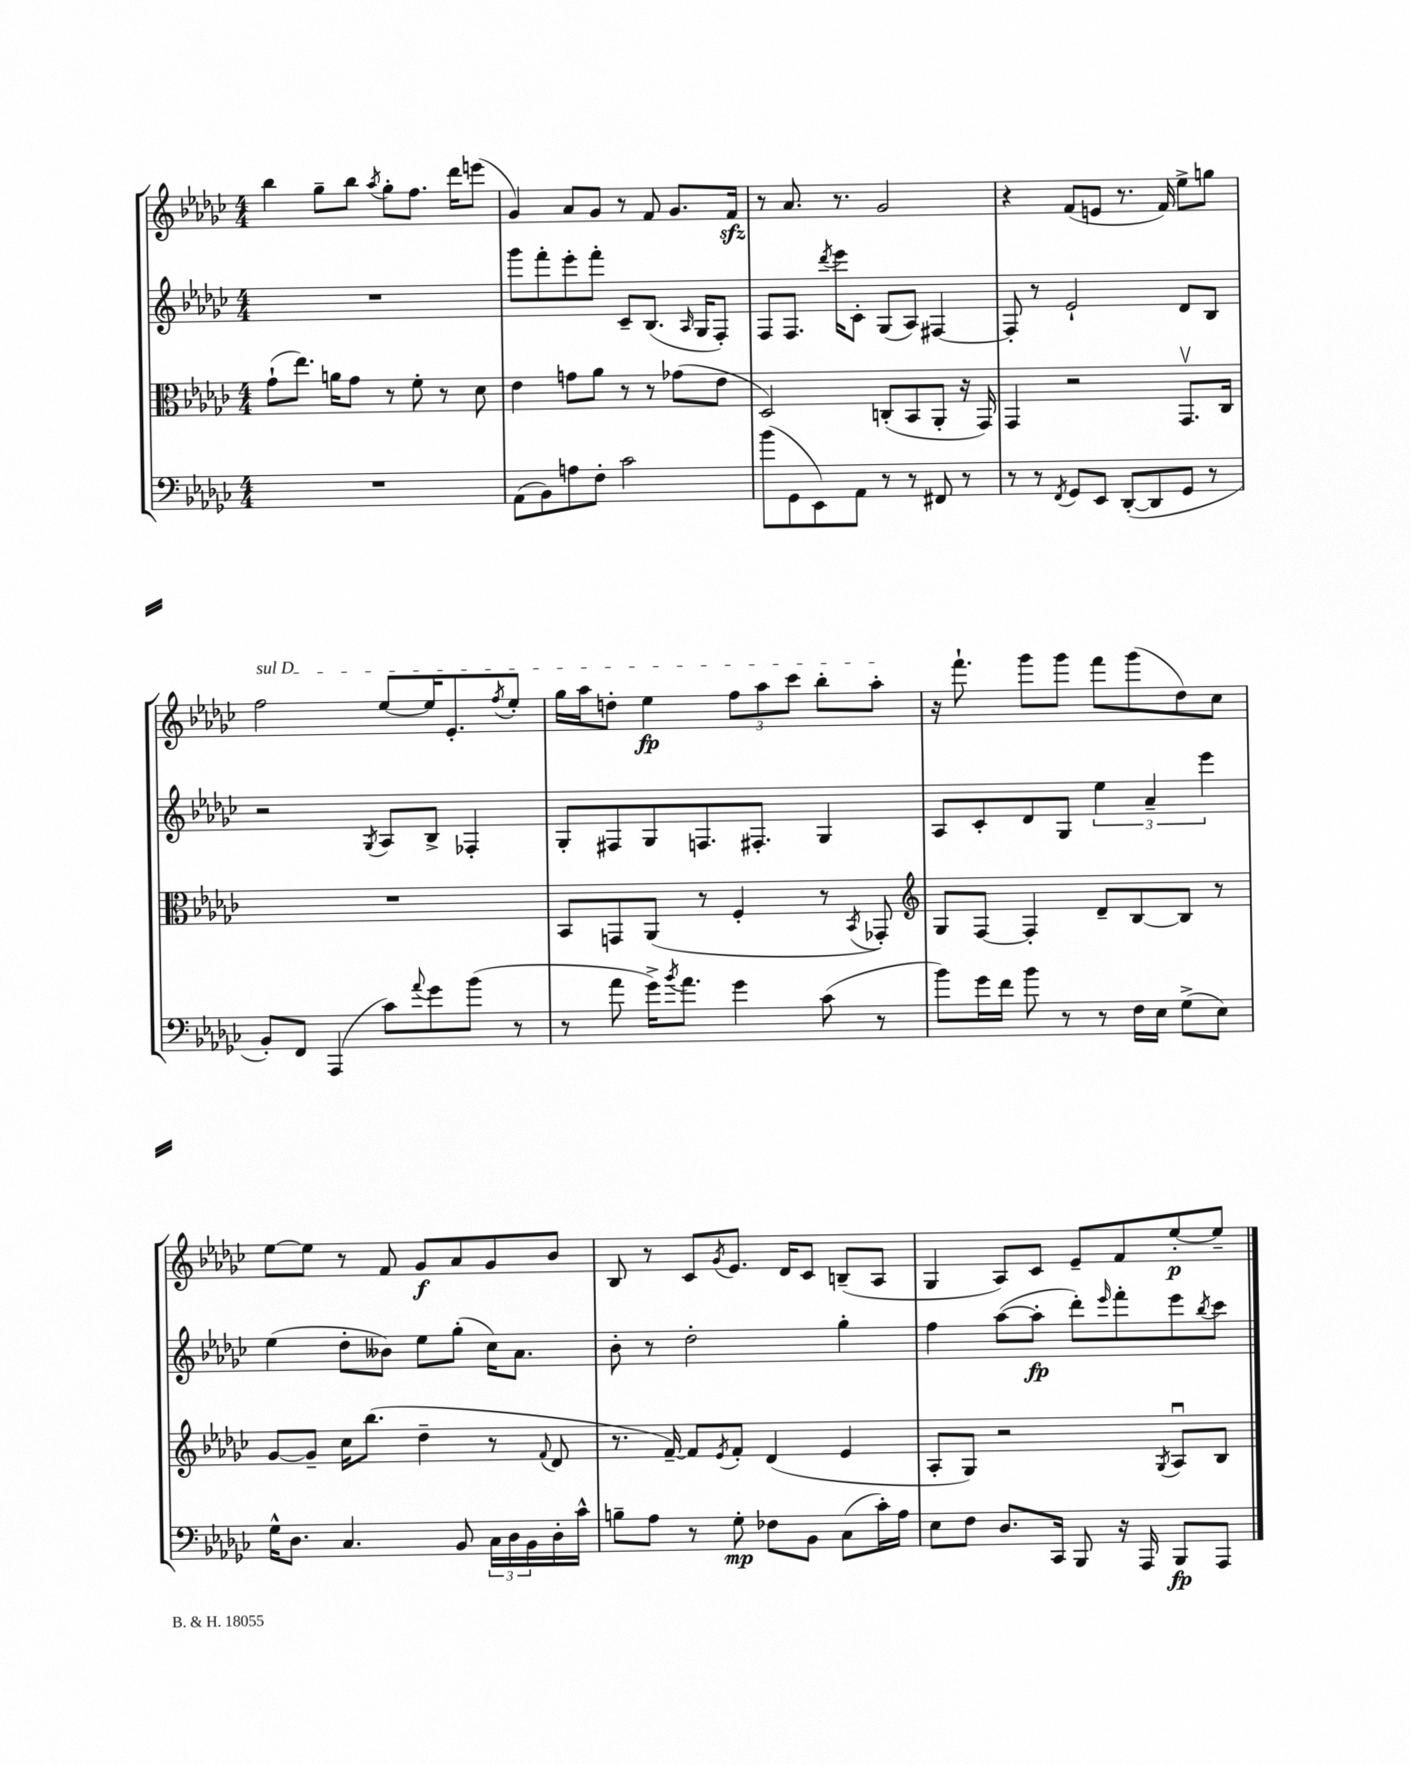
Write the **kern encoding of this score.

**kern	**kern	**kern	**kern
*staff4	*staff3	*staff2	*staff1
*clefF4	*clefC3	*clefG2	*clefG2
*k[b-e-a-d-g-c-]	*k[b-e-a-d-g-c-]	*k[b-e-a-d-g-c-]	*k[b-e-a-d-g-c-]
*M4/4	*M4/4	*M4/4	*M4/4
1r	(8g-`	1r	4bb-
.	8.ee-)	.	.
.	.	.	8gg-~
.	16a	.	.
.	8g-	.	8bb-
.	.	.	8qaa-
.	8r	.	8gg-'
.	8f'	.	8.ff
.	8r	.	.
.	.	.	16ddd-
.	8d-	.	(8eee
=	=	=	=
(8AA-	4e-	8ggg-	4g-)
8BB-)	.	8fff'	.
8A	8g	8eee-'	8a-
8F'	8a-	8fff'	8g-
2c-	8r	8c-~	8r
.	8r	(8.B-	8f
.	(8g-	.	8.g-
.	.	16qqA-	.
.	.	16G-	.
.	8e-	8F')	.
.	.	.	16f
=	=	=	=
(8b-	2D-)	8F	8r
8GG-	.	8.F	8.a-
8EE-)	.	.	.
.	.	8qddd-	.
.	.	16eee-	8.r
8AA-	.	8c-'	.
8r	(8C'	(8G-	2g-
8r	8BB-	8A-)	.
8FF#	8AA-'	[4F#	.
8r	16r	.	.
.	16GG-)	.	.
=	=	=	=
8r	4GG-	8F#']	4r
8r	.	8r	.
8qFF	.	.	.
8GG-	2r	2e-`	(8f
8EE-	.	.	8e
([8DD-'	.	.	8.r
8DD-]	.	.	.
.	.	.	16f)
8GG-	8.GG-v	8d-	8ee-^
8r	.	8B-	8gg
.	16C-	.	.
=	=	=	=
8BB-')	1r	2r	2ff
8FF	.	.	.
(4AAA-	.	.	.
.	.	8qG-	.
8c-)	.	8A-	[8ee-
8qqa-	.	.	.
8g-	.	8B-^	16ee-]
.	.	.	8.e-'
(8b-	.	4F-'	.
.	.	.	8qff
8r	.	.	8ee-'
=	=	=	=
8r	8BB-	8G-'	16gg-
.	.	.	16aa-
8a-	8GG	8F#	8dd'
16g-^)	(8AA-	8G-	4ee-
8qb-	.	.	.
8.a-	.	.	.
.	8r	8.F	.
4g-	4F'	.	12ff
.	.	8.F#'	.
.	.	.	12aa-
.	.	.	12ccc-
(8c-	8r	4G-	8bb-'
.	8qBB-	.	.
8r	8GG-')	.	8aa-'
=	=	=	=
*	*clefG2	*	*
8b-)	8G-	8A-	16r
.	.	.	8.fff`
16g-	[8F	8c-'	.
16f	.	.	.
8b-	4F']	8d-	8ggg-
8r	.	8G-	8ggg-
8r	8d-~	6ee-	8fff
16F	[8B-	.	(8ggg-
.	.	6a-~	.
16E-	.	.	.
(8G-^	8B-]	.	8dd-)
.	.	6eee-	.
8E-)	8r	.	8cc-
=	=	=	=
16G-^^	[8g-	(4ee-	[8ee-
8.D-	.	.	.
.	8g-~]	.	8ee-]
4.C-	16cc-	8dd-'	8r
.	(8.bb-	.	.
.	.	8b--)	8f
.	4dd-~	8ee-	8g-
8BB-	.	(8gg-'	8a-
24C-	8r	16cc-)	8g-
24D-	.	.	.
.	.	8.a-	.
24BB-	.	.	.
.	8qqf	.	.
16D-'	8d-	.	8b-
16c-^^	.	.	.
=	=	=	=
8B~	8.r	8b-'	8B-
8A-	.	8r	8r
.	[16f~)	.	.
8r	8f]	2dd-'	8c-
.	8qe-	.	8qg-
8G-'	8f'	.	8.e-
8F-	(4d-	.	.
.	.	.	16d-
8BB-	.	.	8c-
(8C-	4e-	4gg-'	(8B~
16c-')	.	.	8A-
16A-	.	.	.
=	=	=	=
8E-	8A-'	4ff	4G-
8F	8G-)	.	.
8.D-	2r	([8aa-	8A-)
.	.	8aa-']	8c-
16CC-	.	.	.
8BBB-	.	8ddd-')	8e-~
.	.	16qqeee-	.
16r	.	8fff'	8f
16AAA-	.	.	.
.	8qG-	.	.
8BBB-	8A-u	8eee-	[8ee-'
.	.	8qbb-	.
8AAA-	8B-	8ccc-	8ee-~]
==	==	==	==
*-	*-	*-	*-
